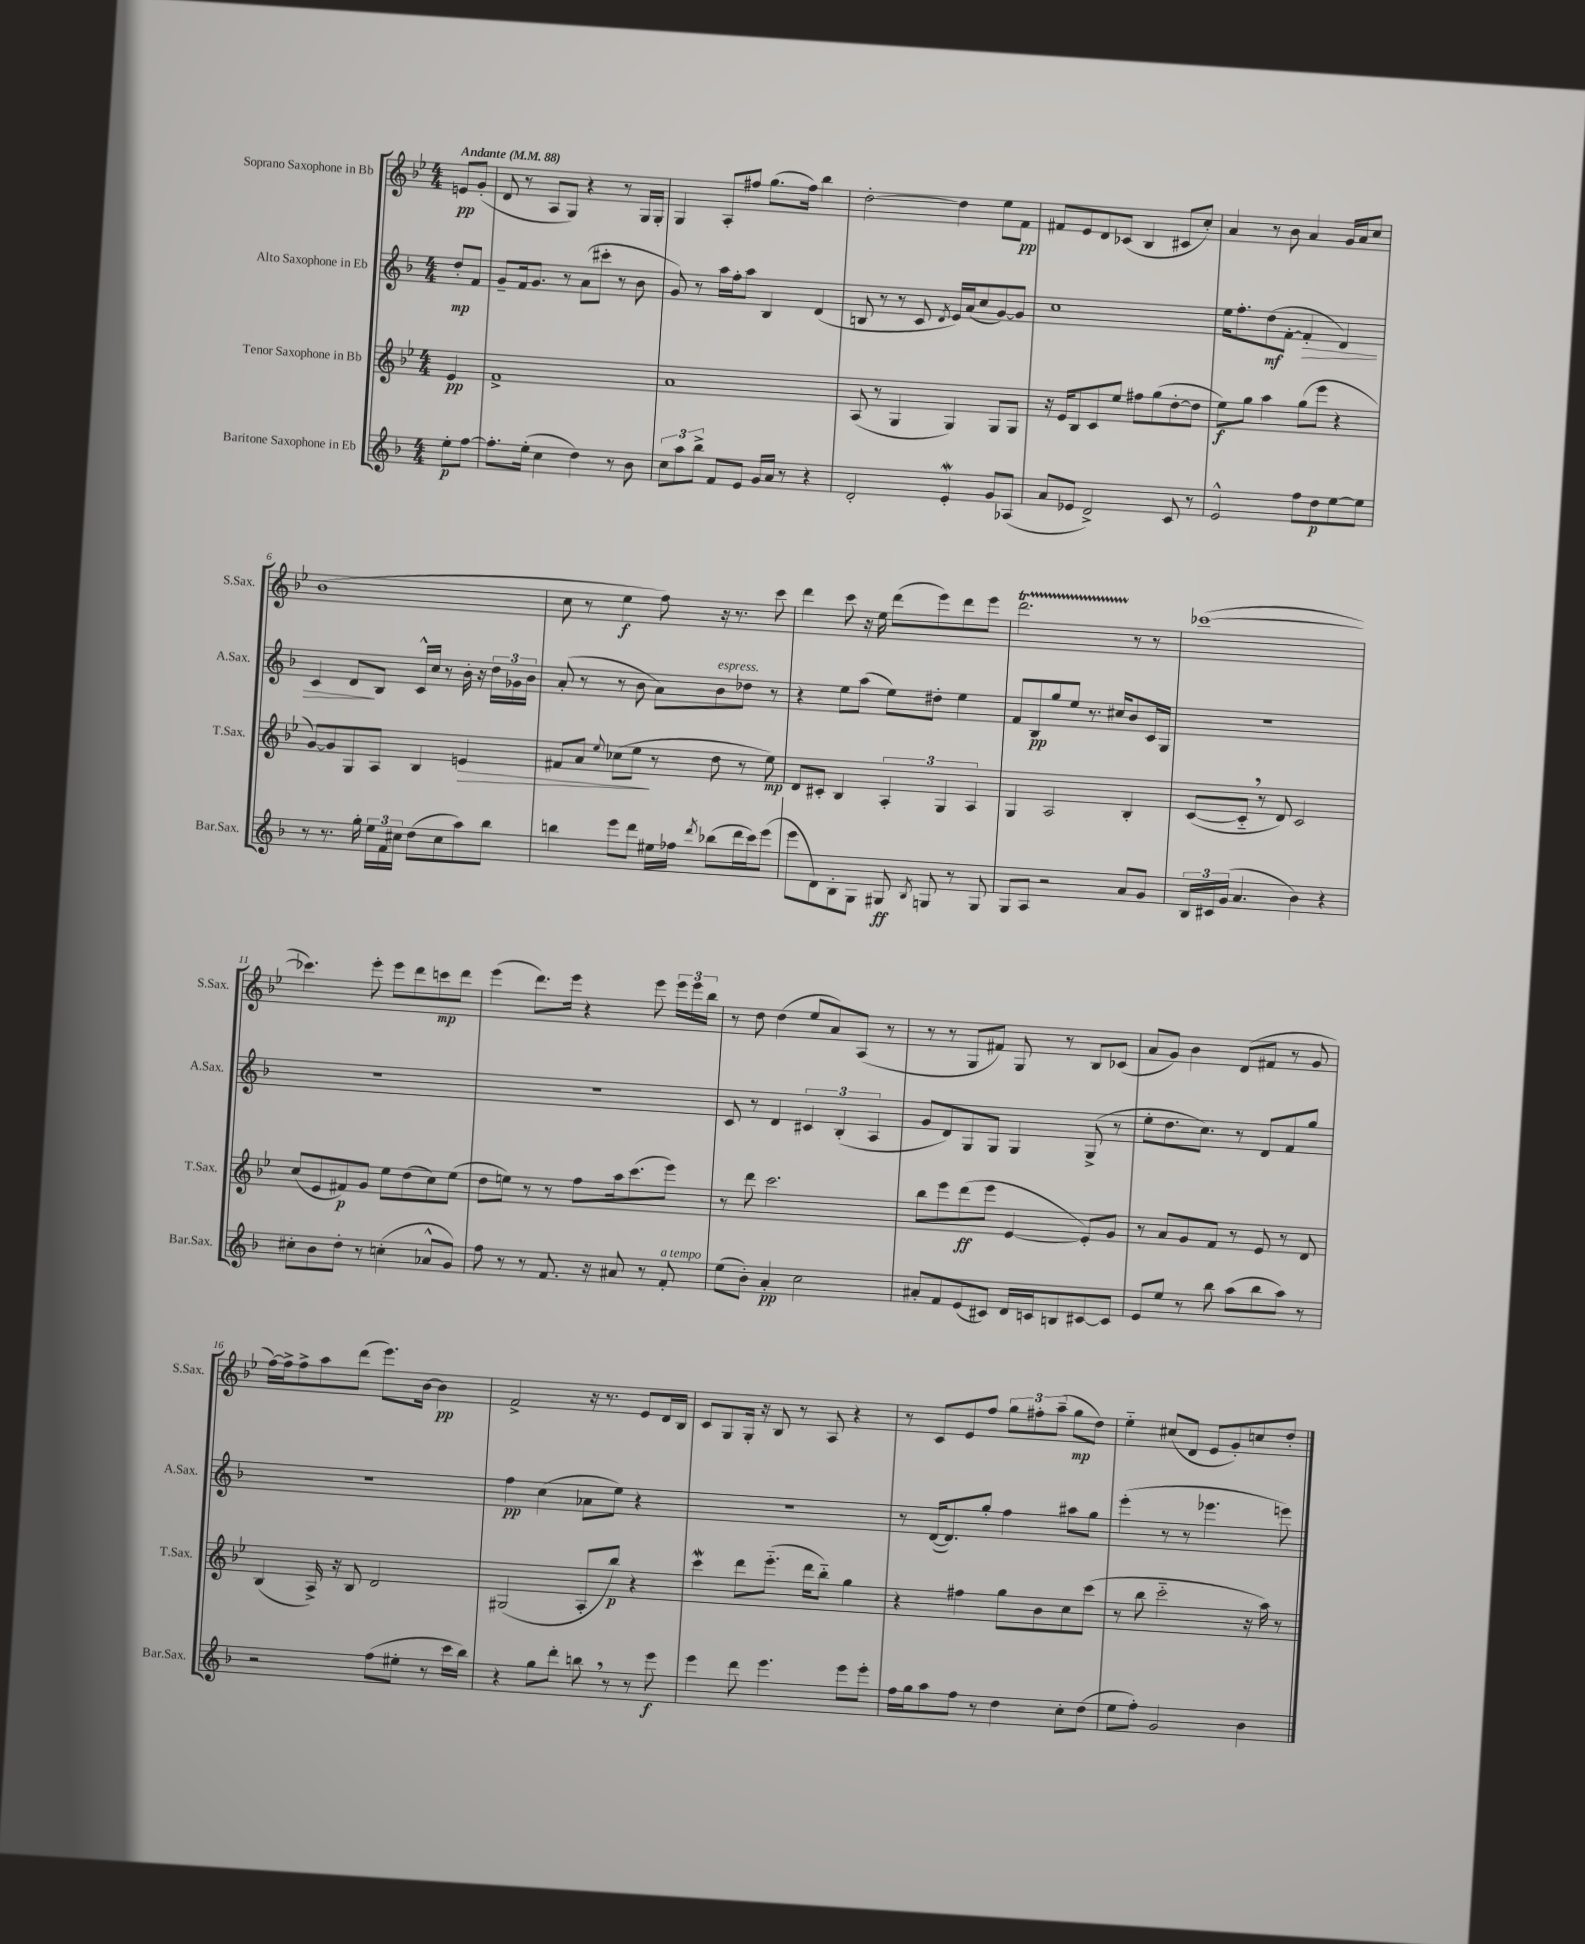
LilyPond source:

<<
\new StaffGroup <<
\new Staff = "s0" \with { instrumentName = "Soprano Saxophone in Bb" shortInstrumentName = "S.Sax." } {
    \clef treble \key bes \major \numericTimeSignature \time 4/4 \partial 4 \tempo "Andante" 4 = 88
    \autoBeamOff e'8[\pp g'8]-.( |
    d'8 r8 a8[ g8]) r4 r8 g16[ g16]-. |
    g4 a8[-. fis''8] g''8.[( fis''16]) bes''4 |
    d''2~-. d''4 ees''8[ f'8]\pp |
    fis'8[ ees'8 d'8 ces'8]( bes4 cis'8[ c''8]-.) |
    a'4 r8 bes'8 a'4 g'16[ a'16 c''8] |
    bes'1( |
    c''8 r8 ees''4\f f''8) r16 r8. c'''8 |
    d'''4 c'''8 r16 ees''16 d'''8[( ees'''8) d'''8 ees'''8] |
    d'''2.\startTrillSpan r8\stopTrillSpan r8 |
    ces'''1~( |
    ces'''4.) ees'''8-. ees'''8[ d'''8 c'''8\mp d'''8] |
    ees'''4( d'''8.[) ees'''16] r4 ees'''8 \tuplet 3/2 { ees'''16[ ees'''16 bes''16] } |
    r8 d''8 d''4( ees''8[ a'8) a8]( r8 |
    r8 r8 g8[ fis'8]) g8 r8 bes8[ ces'8]( |
    a'8[ g'8]) bes'4 d'8[( fis'8] r8 g'8 |
    f''16[~) f''16-> f''8-> a''8 d'''8]( ees'''8.[) bes'16]~ bes'4\pp |
    f'2-> r16 r8. ees'8[ d'16 bes16] |
    c'8[ g8 g16]-. r16 bes8 r8 a8 r4 |
    r8 c'8[ ees'8 f''8] \tuplet 3/2 { g''8[ fis''8-. a''8]--( } g''8[\mp d''8]) |
    ees''4-_ cis''8[( d'8] ees'8[ g'8-.) c''8 d''8]-. \bar "|." |
}
\new Staff = "s1" \with { instrumentName = "Alto Saxophone in Eb" shortInstrumentName = "A.Sax." } {
    \clef treble \key f \major \numericTimeSignature \time 4/4 \partial 4
    \autoBeamOff d''8[-.\mp f'8] |
    g'8[-- f'16 g'8.] r8 a'8[( cis'''8]-. r8 bes'8 |
    g'8) r8 a''16[ f''16-. a''8] bes4 d'4( |
    b8 r8 r8 c'8 \acciaccatura { d'8 } e'16[) a'16( c''8 g'8~) g'8] |
    c''1 |
    e''16[ f''8.-. d''8\mf( f'8]~-. f'4-.\> d'4) |
    c'4 d'8[\! bes8] c'16[-^ c''16] r8 bes'16-. r16 \tuplet 3/2 { d''16[ ges'16 bes'16] } |
    a'8-.( r8 r8 bes'8 a'8[) bes'8^\markup { \italic "espress." } des''8] r8 |
    r4 e''8[ a''8]( e''8[) dis''8]-. e''4 |
    f'8[ bes8\pp g''8 e''8] r8. cis''16[ bes'8 c'16 g16] |
    R1 |
    R1 |
    R1 |
    c'8 r8 d'4 \tuplet 3/2 { cis'4 bes4-.( a4 } |
    g'8[ d'8) g8 g8] g4 g8->( r8 |
    e''8[-. d''8. c''8.]) r8 d'8[ f'8 g''8] |
    R1 |
    f''4\pp c''4( aes'8[ e''8]) r4 |
    r1 |
    r8 d'16[~( d'8.) g''8]-. f''4 ais''8[ g''8] |
    e'''4-.( r8 r8 ees'''4. e'''8) \bar "|." |
}
\new Staff = "s2" \with { instrumentName = "Tenor Saxophone in Bb" shortInstrumentName = "T.Sax." } {
    \clef treble \key bes \major \numericTimeSignature \time 4/4 \partial 4
    \autoBeamOff ees'4\pp |
    f'1-> |
    a'1 |
    a8( r8 g4 g4) g8[ g8] |
    r16 ees'16[ bes8 c'8 ees''8] fis''8[ g''8( d''8~-. d''8] |
    ees''8[\f) g''8] a''4 g''8[( ees'''8] r4 |
    g'8[~) g'8 g8 a8] bes4 e'4\> |
    fis'8[ a'8] \appoggiatura { ees''8 } ces''8[( ees''8]\! r8 d''8 r8 ees''8\mp) |
    d'8[ cis'8]-. bes4 \tuplet 3/2 { a4-. g4 a4 } |
    g4 a2 bes4-. |
    c'8[~( c'8]-_ \breathe r8 d'8) c'2 |
    c''8[( ees'8 fis'8\p) g'8] ees''8[ d''8( c''8) ees''8]( |
    d''8[ e''8]) r8 r8 f''8[ a''16 c'''8.( ees'''8]) |
    r8 d'''8 c'''2. |
    bes''8[ ees'''8 d'''8\ff( ees'''8] ees'4~ ees'8[-.) g'8] |
    r8 a'8[ g'8 f'8] r8 ees'8 r8 d'8 |
    bes4( a16->) r16 bes8 d'2 |
    gis2( a8[-. bes''8]\p) r4 |
    c'''4\mordent d'''8[ ees'''8.]-_( d'''16[ bes''8]-_) g''4 |
    r4 fis''4 g''8[ bes'8 c''8 c'''8]( |
    r8 bes''8 c'''2-_ r16 a''16) r8 \bar "|." |
}
\new Staff = "s3" \with { instrumentName = "Baritone Saxophone in Eb" shortInstrumentName = "Bar.Sax." } {
    \clef treble \key f \major \numericTimeSignature \time 4/4 \partial 4
    \autoBeamOff e''8[-.\p f''8]~ |
    f''8.[-. e''16]-.( c''4 d''4) r8 bes'8 |
    \tuplet 3/2 { c''8[ a''8 bes''8]-> } f'8[ e'8] g'16[ a'16] r8 r4 |
    d'2-. e'4-.\mordent g'8[ aes8]( |
    a'8[ ees'8] d'2->) c'8 r8 |
    e'2-^ f''8[ d''8\p e''8~ e''8] |
    r8 r8. g''16-. \tuplet 3/2 { e''16[ f'16 cis''16] } d''8[( cis''8 a''8) bes''8] |
    b''4 e'''8[ d'''8] eis''16[ fes''16] \acciaccatura { d'''8 } bes''8[( d'''16 c'''16) e'''8]( |
    e'''8[ d'8) bes8-. g8] gis8\ff \acciaccatura { bes8 } g8 r8 g8 |
    g8[ a8] r2 a'8[ g'8] |
    \tuplet 3/2 { bes16[ cis'16 g'16]( } a'4. bes'4) r4 |
    cis''8[-. bes'8 d''8]-. r8 c''4-.( aes'8[-^ g'8]) |
    f''8 r8 r8 f'8. r16 ais'8 r8 f'8-.^\markup { \italic "a tempo" } |
    e''8[( bes'8]-.) a'4-.\pp c''2 |
    ais'8[-. f'8 e'8( cis'8]) d'16[ c'16 b8 cis'8~ cis'8] |
    e'8[ e''8] r8 bes''8 a''8[( bes''8 a''8]) r8 |
    r2 f''8[( eis''8]-. r8 c'''16[ bes''16]) |
    r4 g''8[ d'''8]-. b''8 \breathe r8 r8 e'''8\f |
    e'''4 d'''8 e'''4. e'''8[ e'''8]-. |
    f''16[ g''16 a''8 f''8] r8 d''4 c''8[-. d''8]( |
    e''8[ f''8]-.) g'2 bes'4 \bar "|." |
}
>>
>>
